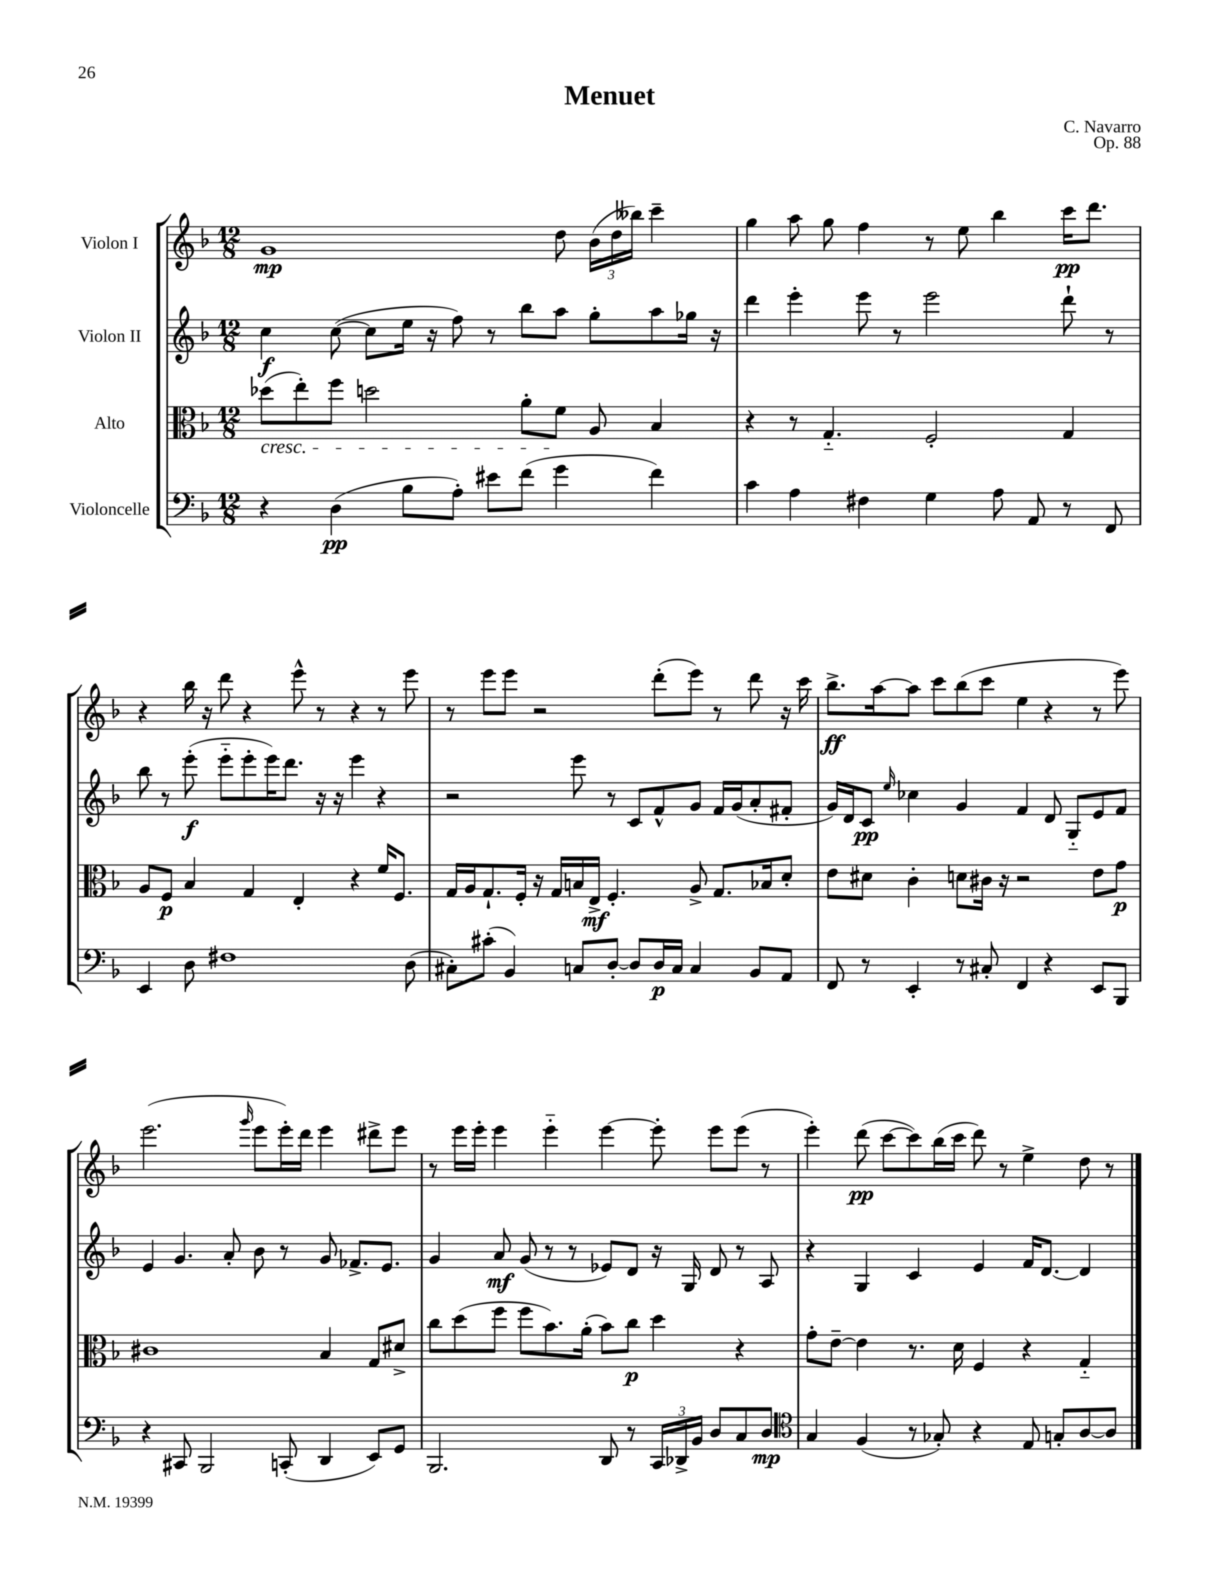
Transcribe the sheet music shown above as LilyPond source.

\header { title = "Menuet" composer = "C. Navarro" opus = "Op. 88" }
<<
\new StaffGroup <<
\new Staff = "s0" \with { instrumentName = "Violon I" } {
    \clef treble \key f \major \numericTimeSignature \time 12/8
    g'1\mp d''8 \tuplet 3/2 { bes'16( d''16 beses''16) } c'''4-- |
    g''4 a''8 g''8 f''4 r8 e''8 bes''4 c'''16\pp d'''8. |
    r4 bes''16 r16 d'''8 r4 e'''8-^ r8 r4 r8 e'''8 |
    r8 e'''8 e'''8 r2 d'''8-.( e'''8) r8 d'''8 r16 c'''16 |
    bes''8.->\ff a''16~ a''8 c'''8 bes''8( c'''8 e''4 r4 r8 e'''8) |
    e'''2.( \grace { g'''16 } e'''8 e'''16-.) d'''16 e'''4 dis'''8-> e'''8 |
    r8 e'''16 e'''16-. e'''4 e'''4-_ e'''4~ e'''8-. e'''8 e'''8( r8 |
    e'''4-.) d'''8\pp( c'''8~ c'''8) bes''16( c'''16 d'''8) r8 e''4-> d''8 r8 \bar "|." |
}
\new Staff = "s1" \with { instrumentName = "Violon II" } {
    \clef treble \key f \major \numericTimeSignature \time 12/8
    c''4\f c''8~( c''8 e''16 r16 f''8) r8 bes''8 a''8 g''8-. a''8 ges''16 r16 |
    d'''4 e'''4-. e'''8 r8 e'''2 d'''8-! r8 |
    bes''8 r8 e'''8-.\f( e'''8-_ e'''8-. e'''16) d'''8. r16 r16 e'''4 r4 |
    r2 e'''8 r8 c'8 f'8-^ g'8 f'16 g'16( a'8-. fis'8-. |
    g'16) d'16 c'8\pp \grace { e''16 } ces''4 g'4 f'4 d'8 g8-_ e'8 f'8 |
    e'4 g'4. a'8-. bes'8 r8 g'8 fes'8.-> e'8. |
    g'4 a'8\mf g'8( r8 r8 ees'8) d'8 r16 g16 d'8 r8 a8 |
    r4 g4 c'4 e'4 f'16 d'8.~ d'4 \bar "|." |
}
\new Staff = "s2" \with { instrumentName = "Alto" } {
    \clef alto \key f \major \numericTimeSignature \time 12/8
    des''8\cresc( e''8-.) f''8 d''2 a'8-. f'8\! a8 bes4 |
    r4 r8 g4.-_ f2-. g4 |
    a8 f8\p bes4 g4 e4-. r4 f'16 f8. |
    g16 a16 g8.-! f16-. r16 g16 b16 e16->\mf f4.-. a8-> g8. bes16 d'8-. |
    e'8 dis'8 c'4-. d'8 cis'16 r16 r2 e'8 g'8\p |
    cis'1 bes4 g8 dis'8-> |
    c''8 d''8( f''8 f''8 bes'8.) a'16-.( bes'8) c''8\p d''4 r4 |
    g'8-. e'8~-- e'4 r8. d'16 f4 r4 g4-_ \bar "|." |
}
\new Staff = "s3" \with { instrumentName = "Violoncelle" } {
    \clef bass \key f \major \numericTimeSignature \time 12/8
    r4 d4\pp( bes8 a8-.) eis'8 f'8( g'4 f'4) |
    c'4 a4 fis4 g4 a8 a,8 r8 f,8 |
    e,4 d8 fis1 d8( |
    cis8-.) cis'8-.( bes,4) c8 d8~-. d8 d16\p c16 c4 bes,8 a,8 |
    f,8 r8 e,4-. r8 cis8-. f,4 r4 e,8 bes,,8 |
    r4 cis,8 bes,,2 c,8-.( d,4 e,8) g,8 |
    bes,,2. d,8 r8 \tuplet 3/2 { c,16 des,16-> bes,16 } d8 c8 d8\mp |
    \clef tenor g4 f4( r8 ges8-.) r4 e8 g8-. a8~ a8 \bar "|." |
}
>>
>>
\layout { \context { \Score \remove "Bar_number_engraver" } }
